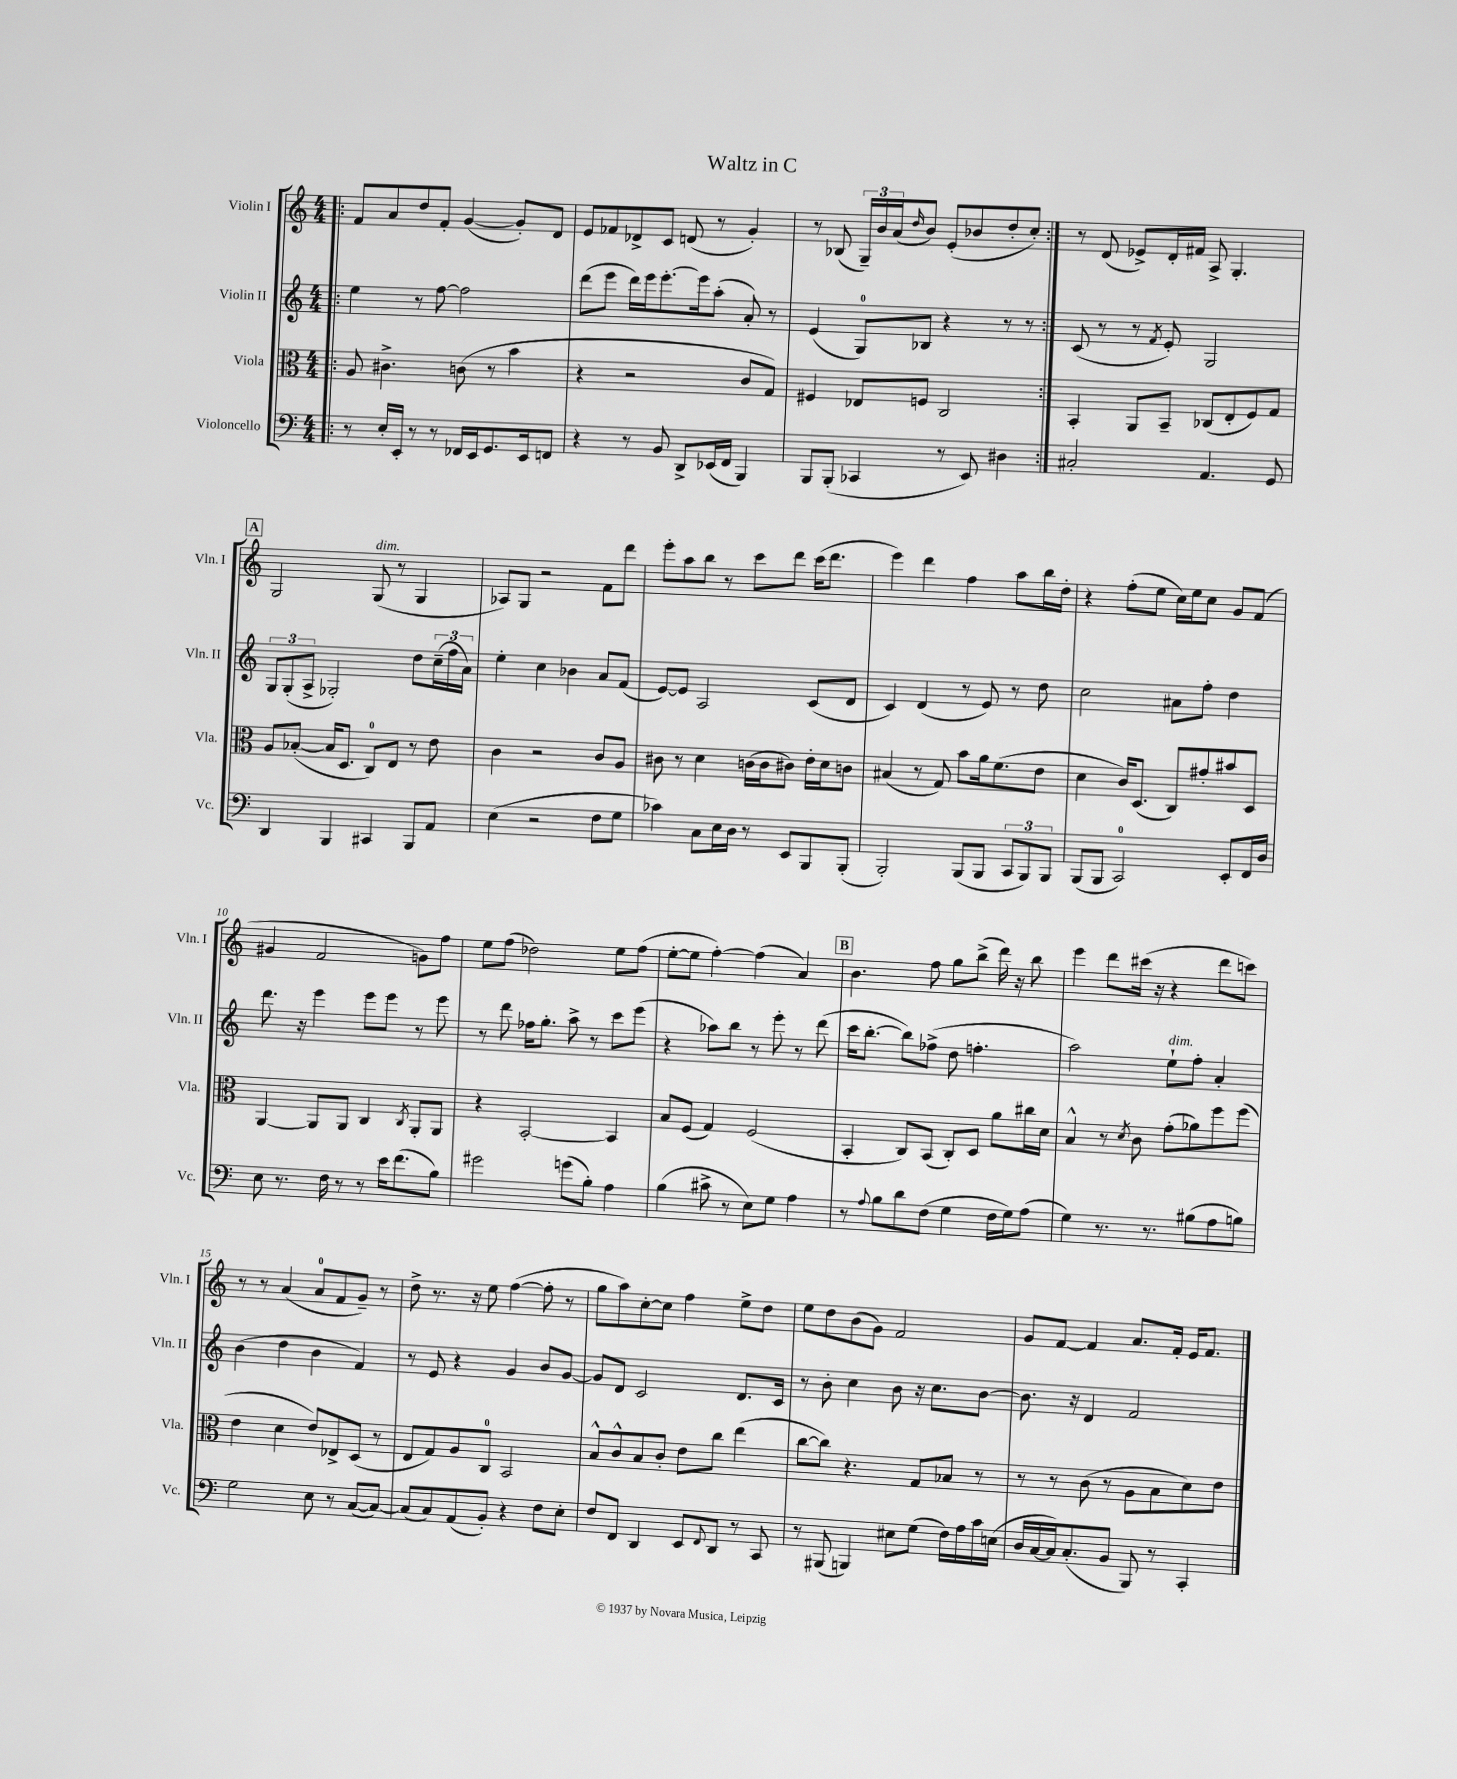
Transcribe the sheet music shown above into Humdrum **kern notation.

**kern	**kern	**kern	**kern
*staff4	*staff3	*staff2	*staff1
*clefF4	*clefC3	*clefG2	*clefG2
*k[]	*k[]	*k[]	*k[]
*M4/4	*M4/4	*M4/4	*M4/4
=!|:	=!|:	=!|:	=!|:
8r	8A	4ee	8f
16E'	4.c#^	.	8a
16EE'	.	.	.
8r	.	8r	8dd
8r	.	[8ff	8f'
16FF-	(8c	2ff]	([4g
16EE	.	.	.
8.GG	8r	.	.
.	4b	.	8g'])
16EE	.	.	.
8FF	.	.	8d
=	=	=	=
4r	4r	(8ddd	8e
.	.	8eee	8f-
8r	2r	16ddd)	8d-^
.	.	16eee	.
8BB	.	[8.eee'	8c
8DD^	.	.	(8d
.	.	16eee]	.
(16EE-	.	(8aa'	8r
16FF	.	.	.
4BBB)	8c	8a')	4g')
.	8G)	8r	.
=	=	=	=
8BBB	4F#	(4e	8r
(8BBB'	.	.	(8B-
4CC-	8E-	8G)	24G~)
.	.	.	24b
.	.	.	(24a
.	.	.	16qqdd
.	8F	8B-	8b)
8r	2C	4r	(8e'
8EE)	.	.	8b-
4D#	.	8r	8dd'
.	.	8r	8cc')
=:|!	=:|!	=:|!	=:|!
2C#'	4BB'	(8c	8r
.	.	8r	(8d
.	8AA	8r	8e-^)
.	.	8qf	.
.	8BB~	8e')	16d'
.	.	.	16f#
4.AA	(8C-	2G	8A^
.	8E'	.	4.G'
.	8F)	.	.
8GG	8G	.	.
=	=	=	=
4DD	8A	12G	2G
.	.	(12G'	.
.	([8B-'	.	.
.	.	12A^	.
4BBB	16B-]	2G-')	.
.	8.D	.	.
4CC#	8C)	.	(8G
.	8E	.	8r
8BBB	8r	8dd	4G
8AA	8e	(24cc~	.
.	.	24ff	.
.	.	24a)	.
=	=	=	=
(4E	4c	4ee'	8A-)
.	.	.	8G
2r	2r	4cc	2r
.	.	4b-	.
8F	8c	8a	8f
8G	8A	(8f	8ddd
=	=	=	=
4c-)	8c#	[8e)	8eee'
.	8r	8e]	8aa
8C	4d	2A	8bb
16E	.	.	8r
16D	.	.	.
8r	(16c	.	8ccc
.	16c	.	.
8EE	8c#)	.	8ddd
8BBB	16e'	(8c	(16ccc
.	16d	.	8.ddd
(8BBB'	8c	8d	.
=	=	=	=
2BBB')	(4B#	4c)	4eee)
.	8r	(4d	4ddd
.	8G)	.	.
(8BBB	8b	8r	4ff
8BBB	16a	8e)	.
.	(8.f	.	.
12CC	.	8r	8aa
12BBB)	.	.	.
.	8e	8dd	16bb
12BBB	.	.	.
.	.	.	16dd'
=	=	=	=
(8BBB	4d	2cc	4r
8BBB	.	.	.
2CC)	16c)	.	(8ff'
.	(8.D	.	.
.	.	.	8ee
.	8C)	8a#	16cc)
.	.	.	16ee
.	8g#'	8ff'	8cc
8EE'	8b#	4dd	8g
16FF	8D	.	(8f
16D	.	.	.
=	=	=	=
8E	[4AA	8.ddd	4g#
8.r	.	.	.
.	.	16r	.
.	8AA]	4eee	2f
16F	.	.	.
8r	8AA	.	.
8r	4C	8eee	.
16e	.	8eee	.
(8.f	.	.	.
.	8qC	.	.
.	8AA'	8r	8g)
8B)	8AA	8eee	8ff
=	=	=	=
2g#	4r	8r	8ee
.	.	8ddd	(8ff
.	[2BB'	16ff-	2dd-)
.	.	8.gg'	.
(8g	.	8aa^	.
8B')	.	8r	.
4A	4BB]	8ccc	8ee
.	.	(8eee	(8ff
=	=	=	=
(4B	8B	4r	[8ee'
.	(8F	.	8ee]
8c#^	4G)	8aa-)	[4ff')
8r	.	8bb	.
8E)	(2F	8r	(4ff]
8G	.	8eee'	.
4A	.	8r	4a)
.	.	(8ddd	.
=	=	=	=
8r	4BB'	16ccc	4.b
.	.	[8.bb'	.
8qqA	.	.	.
8B	.	.	.
8d	8C)	8bb])	.
(8F	(8BB	(8ff-^	8ff
4G	8C')	8dd	8gg
.	8D	4.ff'	(8bb^
16F	8a	.	16ddd)
16G)	.	.	16r
(8A	16cc#	.	8bb
.	16d	.	.
=	=	=	=
4G)	4B^^	2aa)	4eee
8.r	8r	.	8ddd
.	8qd	.	.
.	8c	.	(16ccc#
8.r	.	.	16r
.	(8g'	8ee`	4r
(8B#	8a-)	8ff'	.
8A	8ff	4a'	8ddd
8B)	(8ff	.	8ccc)
=	=	=	=
2G	4e	(4b	8r
.	.	.	8r
.	4d	4dd	(4a
8E	8e)	4b	8a
8r	8E-^	.	8f
([8C	(8D	4f)	8g~)
8C_)	8r	.	8r
=	=	=	=
(8C]	8E	8r	8dd^
8C)	8G)	8e	8.r
(8AA	8A	4r	.
.	.	.	16r
8BB')	8C	.	8ee
4r	2BB	4g	([4ff
8F	.	8b	8ff']
8E'	.	[8g	8r
=	=	=	=
8F	8B^^	8g]	8gg
8FF	8c^^	8d	8aa)
4DD	8B	2c	[8cc'
.	8c'	.	8cc]
8EE	8e	.	4ff
8qqFF	.	.	.
8DD	8cc	.	.
8r	(4ee	8.d	8ee^
8CC	.	.	8dd
.	.	16c	.
=	=	=	=
8r	[8cc	8r	8ee
(8BBB#	8cc])	8b'	8dd
4BBB)	4.r	4cc	(8b
.	.	.	8g)
8E#	.	8b	2f
(8G	8G	16r	.
.	.	8.cc	.
16F)	8B-	.	.
16A	.	.	.
16c	8r	[8b	.
(16E	.	.	.
=	=	=	=
16D	8r	8.b]	8g
[16C	.	.	.
16C])	8r	.	[8f
(8.C'	.	16r	.
.	(8c	4d	4f]
8BB	8r	.	.
8BBB)	8A	2f	8.a
8r	8B	.	.
.	.	.	16f'
4CC'	8d)	.	16e
.	.	.	8.f
.	8e	.	.
==	==	==	==
*-	*-	*-	*-
